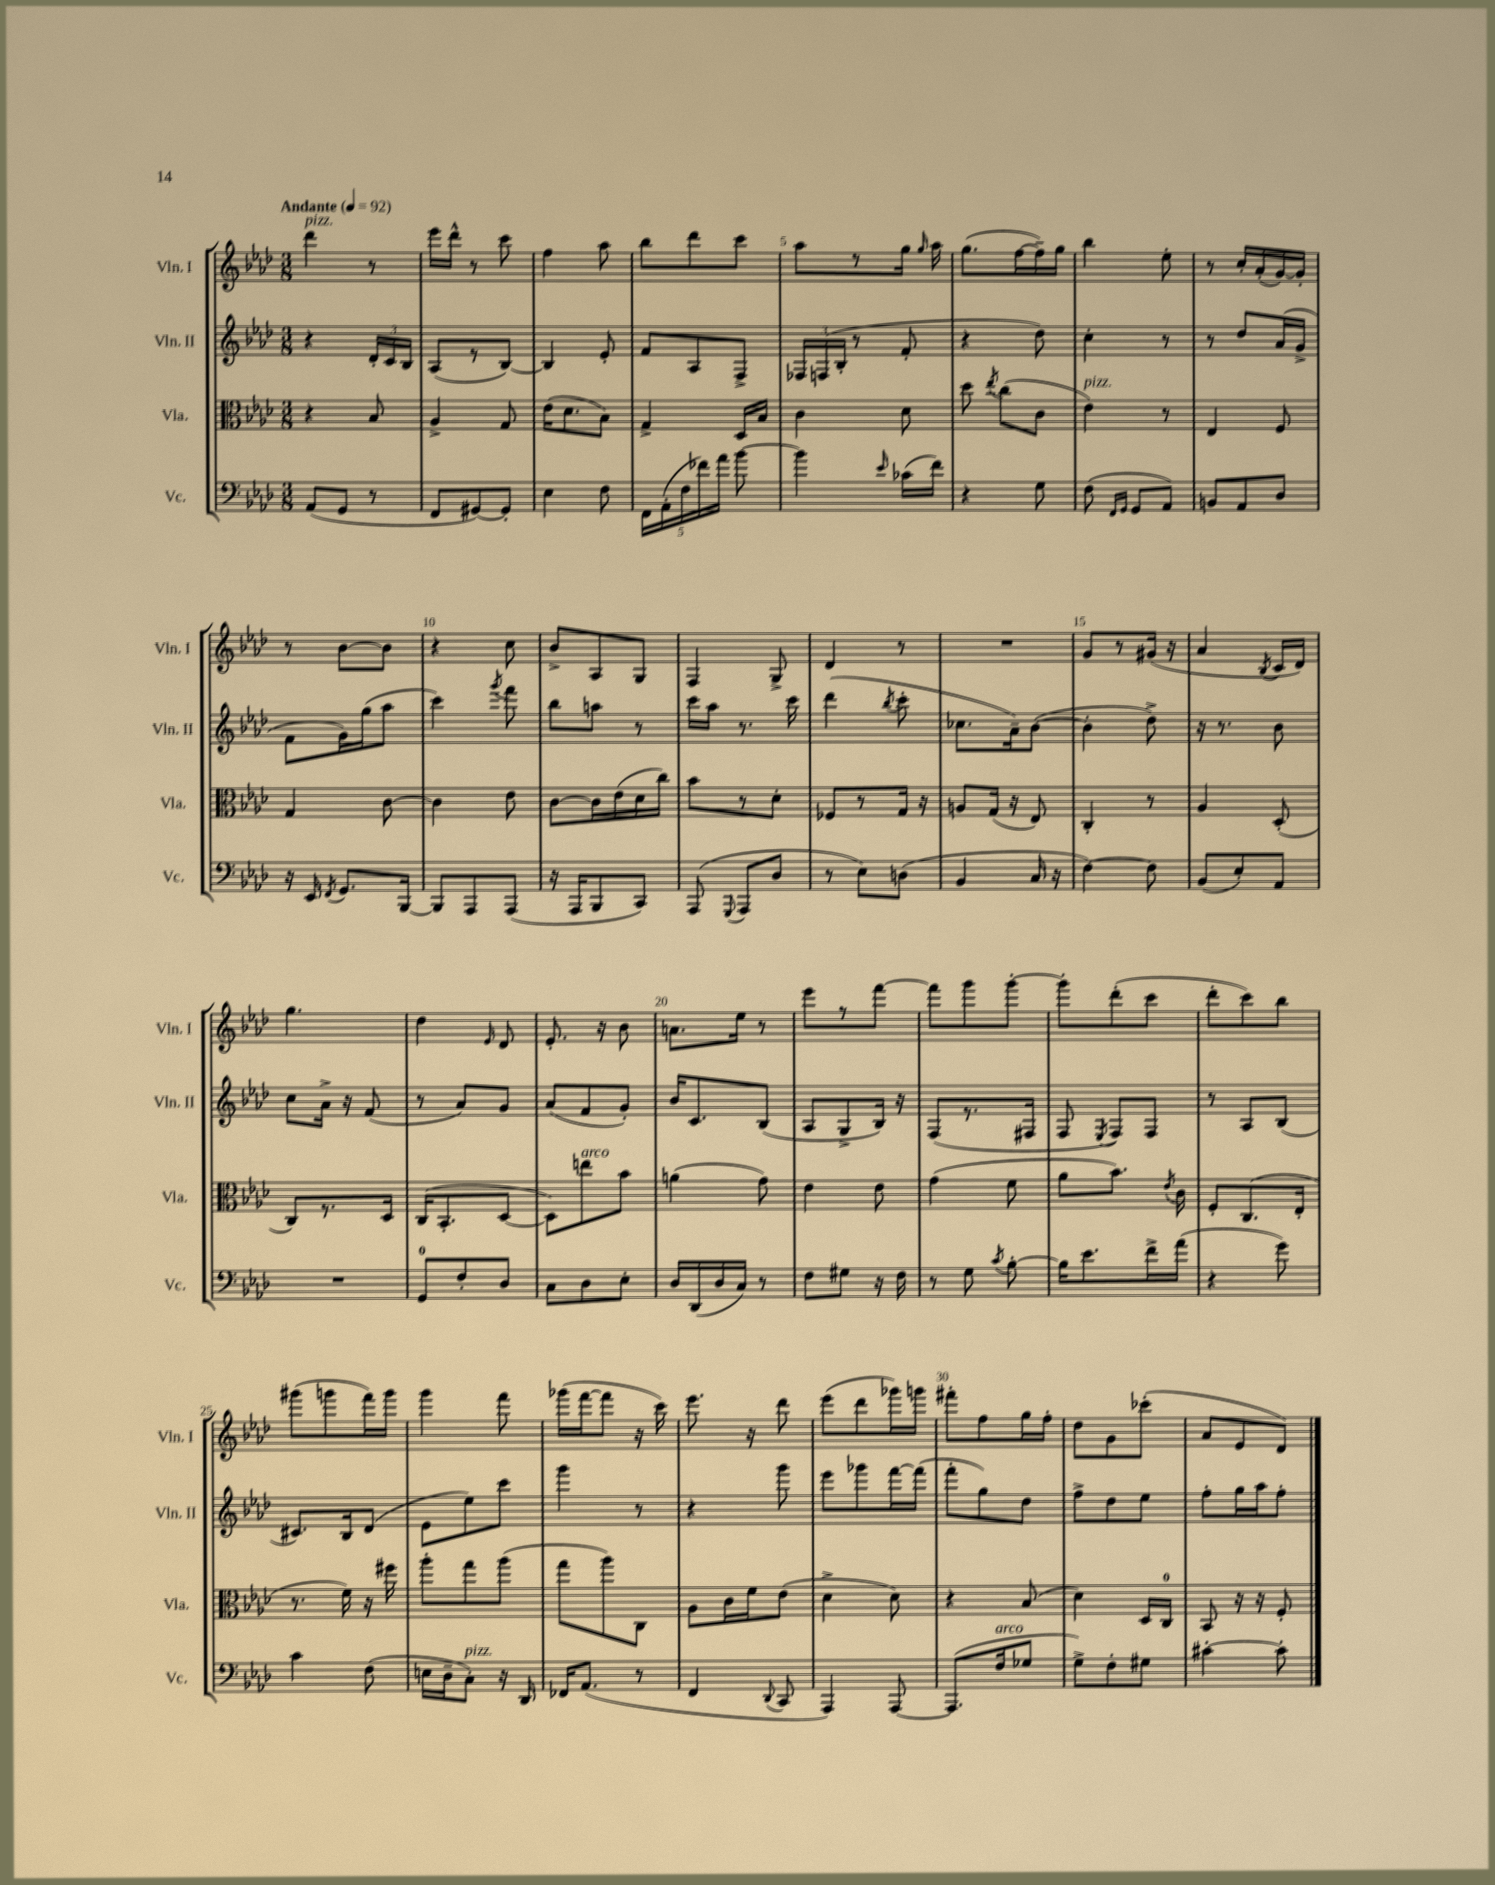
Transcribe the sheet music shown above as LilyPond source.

<<
\new StaffGroup <<
\new Staff = "s0" \with { instrumentName = "Vln. I" shortInstrumentName = "Vln. I" } {
    \clef treble \key aes \major \numericTimeSignature \time 3/8 \tempo "Andante" 4 = 92
    \autoBeamOff des'''4^\markup { \italic "pizz." } r8 |
    ees'''16[ des'''16]-^ r8 c'''8 |
    f''4 aes''8 |
    bes''8[ des'''8 c'''8] |
    aes''8[ r8 g''16] \grace { g''16 } aes''16 |
    g''8.[( f''16~ f''16--) g''16] |
    bes''4 ees''8-. |
    r8 c''16[-. aes'16-.( g'16~) g'16]-. |
    r8 bes'8[~ bes'8] |
    r4 c''8 |
    bes'8[-> aes8 g8] |
    f4 g8-> |
    des'4 r8 |
    R4. |
    g'8[ r8 gis'16]( r16 |
    aes'4 \acciaccatura { bes8 } c'16[ des'16]) |
    g''4. |
    des''4 \grace { ees'16 } des'8 |
    ees'8.-. r16 bes'8 |
    a'8.[ ees''16] r8 |
    ees'''8[ r8 f'''8]~ |
    f'''8[ g'''8 g'''8]~-. |
    g'''8[-. des'''8-.( c'''8] |
    des'''8[-. c'''8) bes''8] |
    gis'''8[( g'''8 f'''16) g'''16] |
    g'''4 f'''8 |
    ges'''16[( f'''16~ f'''8] r16 c'''16) |
    ees'''8. r16 des'''8 |
    ees'''8[( des'''8 ges'''16) g'''16] |
    fis'''8[-. f''8 g''16 f''16]-. |
    des''8[ g'8 ces'''8]-.( |
    aes'8[ ees'8 des'8]) \bar "|." |
}
\new Staff = "s1" \with { instrumentName = "Vln. II" shortInstrumentName = "Vln. II" } {
    \clef treble \key aes \major \numericTimeSignature \time 3/8
    \autoBeamOff r4 \tuplet 3/2 { des'16[-. c'16 bes16] } |
    aes8[( r8 bes8]~) |
    bes4 ees'8-. |
    f'8[ aes8 f8]-> |
    \tuplet 3/2 { fes16[ f16( bes16]-. } r8 f'8-. |
    r4 des''8) |
    c''4-. r8 |
    r8 des''8[ aes'16( g'16]-> |
    f'8[ g'16) g''16( aes''8] |
    c'''4) \acciaccatura { g'''8 } f'''8 |
    bes''8[ a''8] r8 |
    c'''16[ aes''16] r8. c'''16 |
    des'''4( \acciaccatura { bes''8 } c'''8-. |
    ces''8.[ aes'16--) bes'8]~( |
    bes'4-. des''8->) |
    r16 r8. bes'8 |
    c''8[ aes'16]-> r16 f'8( |
    r8 aes'8[) g'8] |
    aes'8[( f'8 g'8]-.) |
    bes'16[ c'8. bes8]( |
    aes8[ g8-> bes16]) r16 |
    f8[( r8. fis16] |
    f8 \acciaccatura { ees8 } f8[) f8] |
    r8 aes8[ bes8]( |
    cis'8.[) bes16 des'8]( |
    ees'8[ ees''8) c'''8] |
    g'''4 r8 |
    r4 g'''8 |
    ees'''8[ ges'''8 f'''16~ f'''16]( |
    f'''8[-. g''8) des''8] |
    f''8[-> des''8 ees''8] |
    f''8[-. g''16 aes''16 f''8]-. \bar "|." |
}
\new Staff = "s2" \with { instrumentName = "Vla." shortInstrumentName = "Vla." } {
    \clef alto \key aes \major \numericTimeSignature \time 3/8
    \autoBeamOff r4 bes8 |
    aes4-> g8 |
    ees'16[( des'8. bes8]) |
    g4-> des16[ bes16] |
    c'4 des'8 |
    des''8 \acciaccatura { ees''8 } c''8[( c'8] |
    ees'4^\markup { \italic "pizz." }) r8 |
    ees4 f8 |
    g4 c'8~ |
    c'4 ees'8 |
    c'8[~ c'16 ees'16( des'16 c''16]) |
    bes'8[ r8 des'8]-. |
    fes8[ r8 g16] r16 |
    a8[ g16]( r16 ees8) |
    c4-. r8 |
    aes4 des8-.( |
    c8[) r8. des16] |
    c16[( bes,8.-. des8]~ |
    des8[) e''8^\markup { \italic "arco" } bes'8] |
    a'4( g'8) |
    ees'4 ees'8 |
    g'4( f'8 |
    aes'8[ bes'8.]) \acciaccatura { ees'8 } c'16 |
    f8[-. c8.( ees16]-. |
    r8. f'16) r16 fis''16 |
    aes''8[-. g''8 aes''8]( |
    g''8[ aes''8) c8] |
    aes8[ c'16 f'16 ees'8]( |
    des'4-> des'8) |
    r4 bes8( |
    des'4) des16[ c16]-0 |
    bes,8 r16 r16 f8-. \bar "|." |
}
\new Staff = "s3" \with { instrumentName = "Vc." shortInstrumentName = "Vc." } {
    \clef bass \key aes \major \numericTimeSignature \time 3/8
    \autoBeamOff aes,8[( g,8] r8 |
    f,8[ gis,8~) gis,8]-. |
    ees4 f8 |
    \tuplet 5/4 { f,16[ aes,16-.( f16 fes'16) aes'16] } bes'8~ |
    bes'4 \grace { ees'16 } ces'16[( f'16]) |
    r4 g8 |
    f8( \grace { f,16[ g,16] } g,8[ aes,8]) |
    b,8[ aes,8 des8] |
    r16 ees,16 \acciaccatura { f,8 } g,8.[ bes,,16]~ |
    bes,,8[ aes,,8 aes,,8]( |
    r16 aes,,16[ bes,,8 c,8]) |
    aes,,8( \appoggiatura { g,,8 } aes,,8[ des8] |
    r8 ees8[) d8]( |
    bes,4 c16 r16 |
    f4~) f8 |
    bes,8[( ees8-.) aes,8] |
    R4. |
    g,8[-0 f8-. des8] |
    c8[ des8 ees8]-. |
    des16[ des,16( des16 c16]) r8 |
    f8[ gis8] r16 f16 |
    r8 g8 \acciaccatura { c'8 } bes8~-. |
    bes16[ ees'8. f'16-> aes'16]( |
    r4 g'8) |
    c'4 f8( |
    e16[ des16-- c8]-.^\markup { \italic "pizz." }) r16 des,16 |
    fes,16[ aes,8.]( r8 |
    f,4 \appoggiatura { des,8 } c,8 |
    aes,,4) aes,,8~ |
    aes,,8.[( f16^\markup { \italic "arco" } ges8] |
    g8[->) f8-. gis8] |
    cis'4~-. cis'8-. \bar "|." |
}
>>
>>
\layout { \context { \Score \override BarNumber.break-visibility = ##(#f #t #t) barNumberVisibility = #(every-nth-bar-number-visible 5) } }
